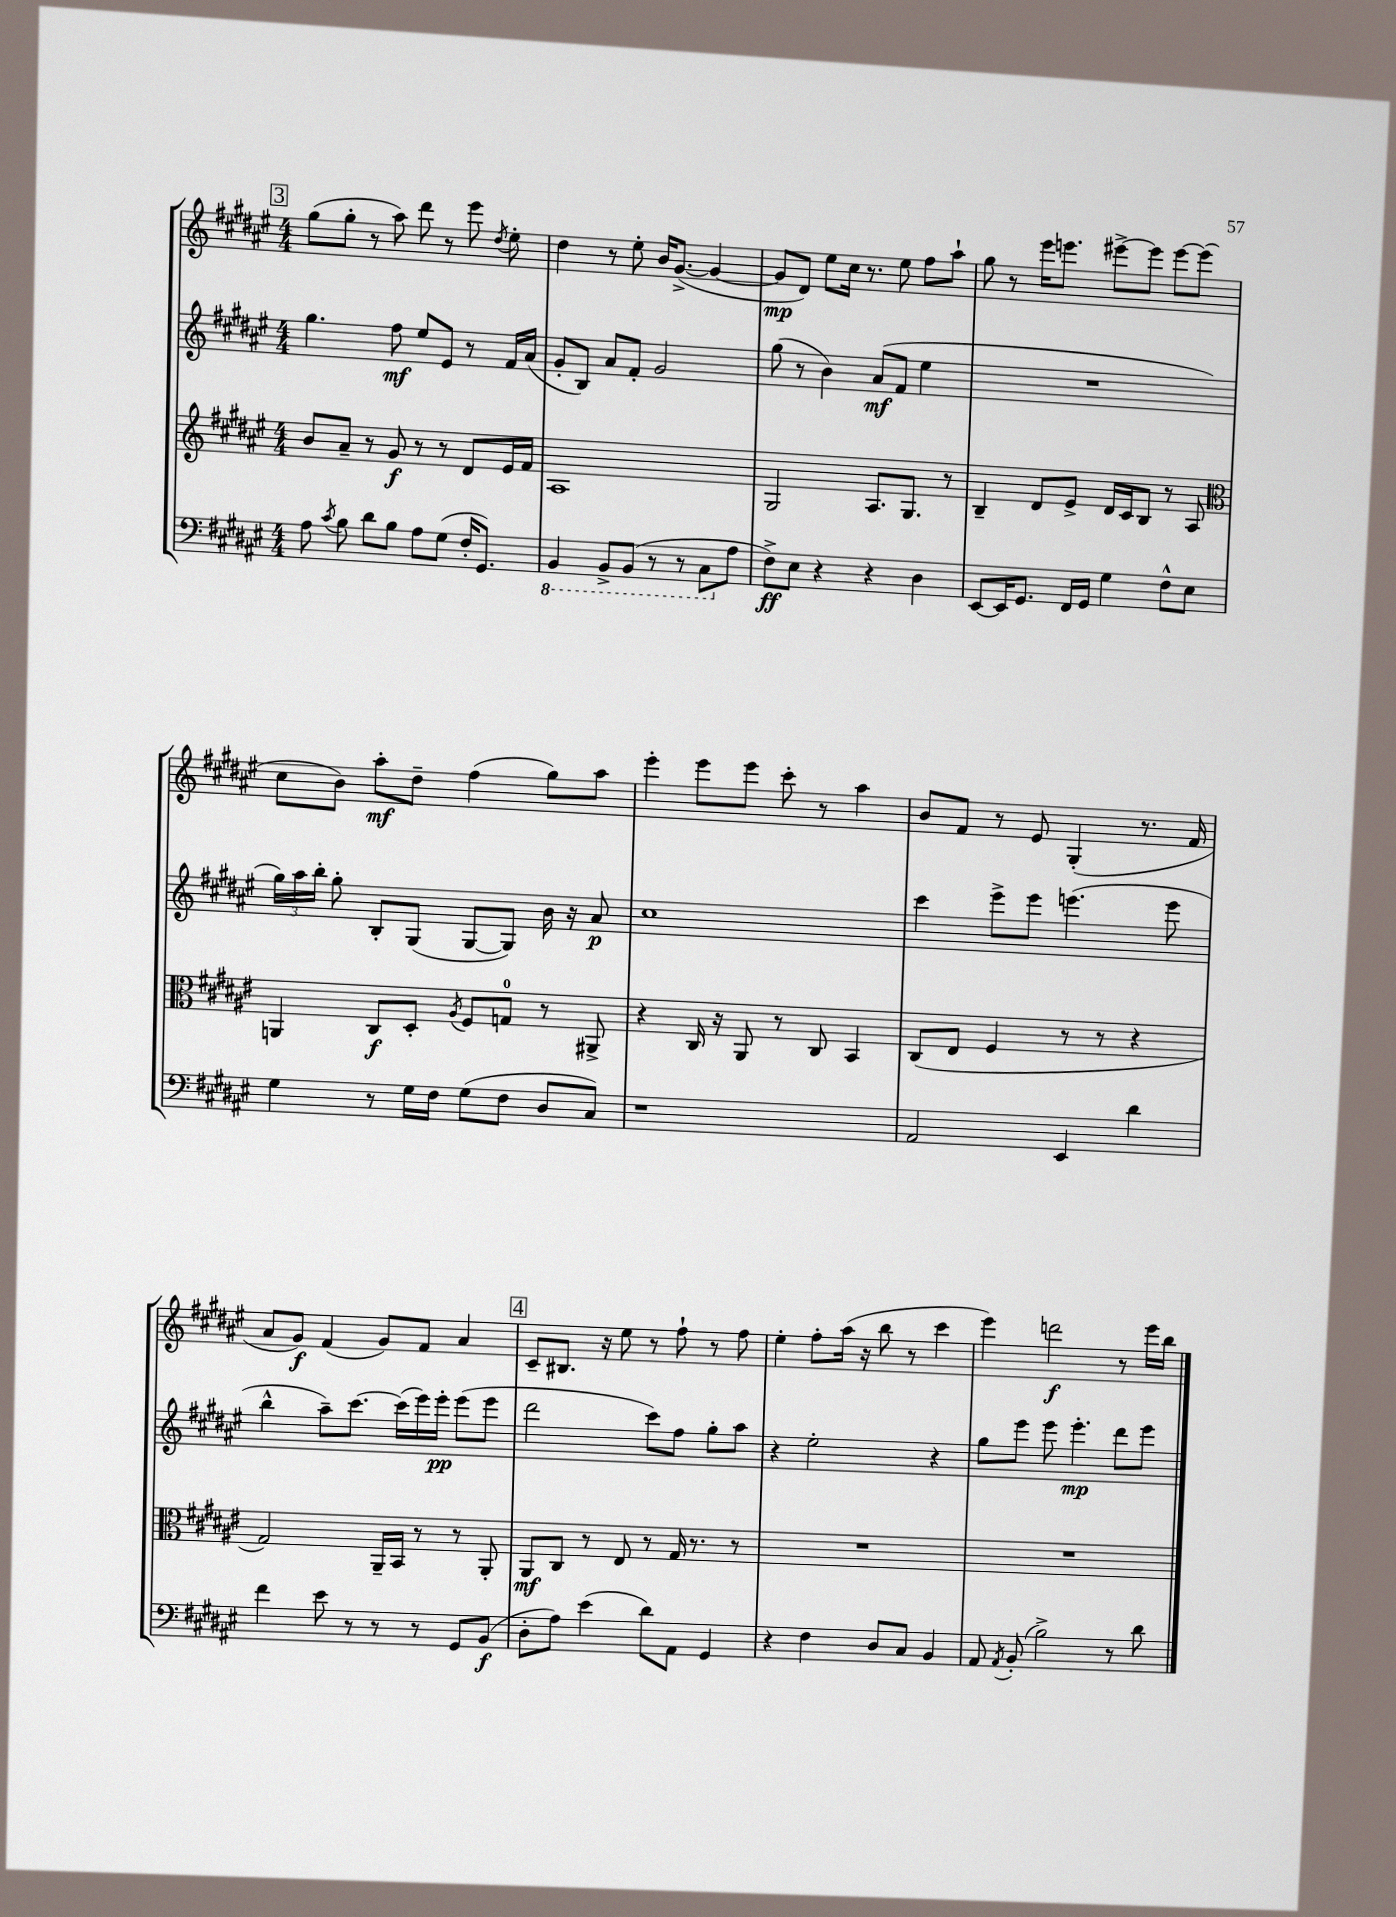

**kern	**kern	**kern	**kern
*staff4	*staff3	*staff2	*staff1
*clefF4	*clefG2	*clefG2	*clefG2
*k[f#c#g#d#a#e#]	*k[f#c#g#d#a#e#]	*k[f#c#g#d#a#e#]	*k[f#c#g#d#a#e#]
*M4/4	*M4/4	*M4/4	*M4/4
8A#\	8b/L	4.gg#\	(8gg#\L
8qc#/	.	.	.
8B\	8a#~/J	.	8gg#'\J
8d#\L	8r	.	8r
8B\J	8g#/	8ff#\	8aa#\)
8A#\L	8r	8ee#/L	8ddd#\
(8G#\J	8r	8e#/J	8r
16F#'/LK	8d#/L	8r	8eee#\
8.GG#/J)	.	.	.
.	.	.	8qdd#/
.	16e#/L	16f#/LL	8ee#'\
.	16f#/JJ	(16a#/JJ	.
=	=	=	=
4BBB/	1A#	8g#'/L	4dd#\
.	.	8B/J)	.
8BBB^/L	.	8a#/L	8r
(8BBB/J	.	8f#'/J	8ee#'\
8r	.	2g#/	16b/LK
.	.	.	([8.g#^/J
8r	.	.	.
8CC#\L	.	.	4g#/_
8A#\J	.	.	.
=	=	=	=
8F#^\L)	2G#/	(8gg#\	8g#/]L
8E#\J	.	8r	8d#/J)
4r	.	4b\)	8ee#\L
.	.	.	16cc#\Jk
.	.	.	8.r
4r	8.A#/L	(8a#/L	.
.	.	8f#/J	8ee#\
.	8.G#/J	.	.
4D#\	.	4ee#\	8ff#\L
.	8r	.	8aa#`\J
=	=	=	=
[8EE#/L	4B~/	1r	8gg#\
16EE#/]K	.	.	8r
8.GG#/J	.	.	.
.	8d#/L	.	16eee#\LK
.	.	.	8.eee\J
16FF#/LL	8e#^/J	.	.
16GG#/JJ	.	.	.
4G#\	16d#/LL	.	[8eee#^\L
.	16c#/J	.	.
.	8B/J	.	8eee#\]J
8F#^^\L	8r	.	[8eee#\L
8E#\J	8A#/	.	(8eee#\]J
=	=	=	=
*	*clefC3	*	*
4G#\	4AA/	24gg#\LL)	8cc#\L
.	.	24aa#\	.
.	.	24bb'\JJ	.
.	.	8gg#'\	8b\J)
8r	8C#/L	8B'/L	8aa#'\L
16G#\LL	8D#'/J	(8G#/J	8dd#~\J
16F#\JJ	.	.	.
.	8qA#/	.	.
(8G#\L	8F#/L	[8G#/L	(4ff#\
8F#\J	8G/J	8G#/]J)	.
8D#/L	8r	16b\	8gg#\L)
.	.	16r	.
8C#/J)	8AA#^/	8a#/	8aa#\J
=	=	=	=
1r	4r	1cc#	4eee#'\
.	16C#/	.	8eee#\L
.	16r	.	.
.	8AA#/	.	8eee#\J
.	8r	.	8ccc#'\
.	8C#/	.	8r
.	4BB/	.	4aa#\
=	=	=	=
2AA#/	(8C#/L	4ccc#\	8b/L
.	8E#/J	.	8f#/J
.	4F#/	8eee#^\L	8r
.	.	8eee#\J	8e#/
4EE#/	8r	(4.eee\	(4G#'/
.	8r	.	.
4d#\	4r	.	8.r
.	.	8eee\	.
.	.	.	16f#/
=	=	=	=
4f#\	2G#/)	4bb^^\	8a#/L
.	.	.	8g#/J)
8e#\	.	8aa#~\L)	(4f#/
8r	.	[8.ccc#\J	.
8r	16AA#~/LL	.	8g#/L)
.	16BB/JJ	(16ccc#\]LL	.
8r	8r	16eee#\)	8f#/J
.	.	16eee#'\JJ	.
8GG#/L	8r	(8eee#\L	4a#/
(8BB/J	8AA#'/	8eee#\J	.
=	=	=	=
8D#'\L	8AA#/L	2ddd#\	8c#~/L
8A#\J)	8C#/J	.	8.B#/J
(4e#\	8r	.	.
.	.	.	16r
.	8E#/	.	8ee#\
8d#\L)	8r	8ccc#\L)	8r
8AA#\J	16G#/	8ff#\J	8ff#`\
.	8.r	.	.
4GG#/	.	8gg#'\L	8r
.	8r	8aa#\J	8ff#\
=	=	=	=
4r	1r	4r	4ee#'\
4F#\	.	2ee#'\	8ff#'\L
.	.	.	(16aa#\Jk
.	.	.	16r
8D#/L	.	.	8bb\
8C#/J	.	.	8r
4BB/	.	4r	4ccc#\
=	=	=	=
8AA#/	1r	8gg#\L	4eee#\)
8qAA#/	.	.	.
(8BB'/	.	8eee#\J	.
2B^\)	.	8eee#\	2ddd\
.	.	4.eee#'\	.
8r	.	8ddd#\L	8r
8d#\	.	8eee#\J	16eee#\LL
.	.	.	16bb\JJ
==	==	==	==
*-	*-	*-	*-
